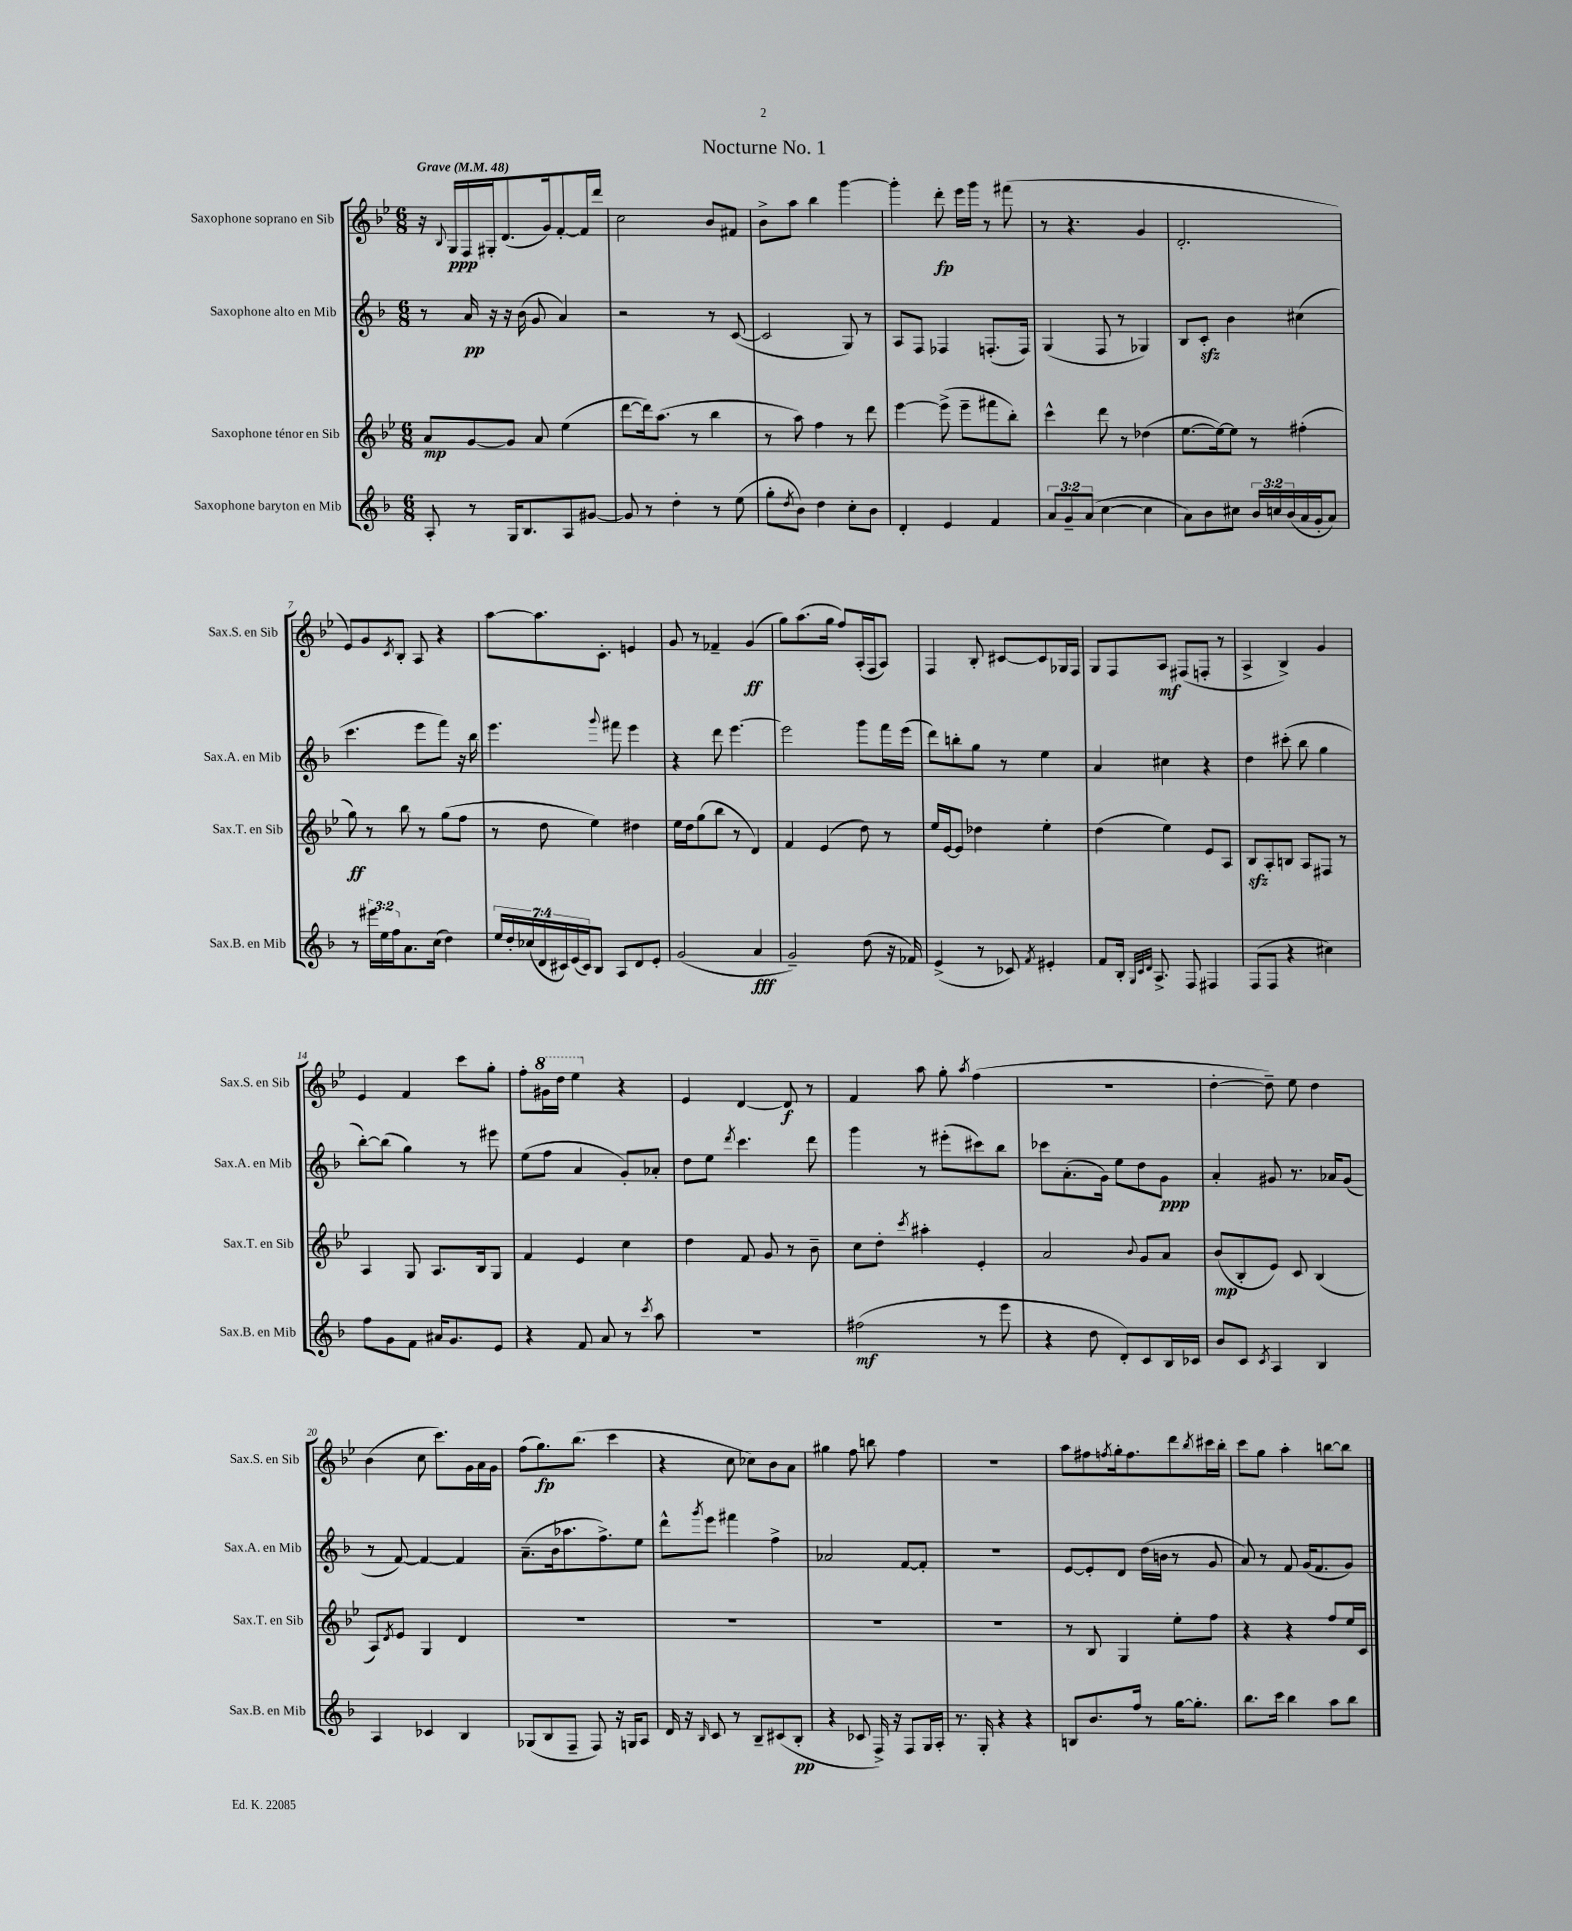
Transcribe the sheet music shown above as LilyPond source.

\header { title = "Nocturne No. 1" }
<<
\new StaffGroup <<
\new Staff = "s0" \with { instrumentName = "Saxophone soprano en Sib" shortInstrumentName = "Sax.S. en Sib" } {
    \clef treble \key bes \major \numericTimeSignature \time 6/8 \tempo "Grave" 4 = 48
    r16 \appoggiatura { bes8 } g16\ppp f16 gis16-. d'8.( g'16) f'8~-. f'16 d'''16 |
    c''2 bes'8 fis'8 |
    bes'8-> a''8 bes''4 g'''4~ |
    g'''4-. d'''8-.\fp ees'''16 g'''16 r8 fis'''8( |
    r8 r4. g'4 |
    d'2.-. |
    ees'8) g'8 \acciaccatura { c'8 } bes8-. a8 r4 |
    a''8~ a''8. c'8.-. e'4 |
    g'8 r8 fes'4-- g'4\ff( |
    g''8) a''8.( g''16 f''8) a16-.( f16 a8) |
    f4 bes8-. cis'8~ cis'8 ges16 f16 |
    g8 f8 a8\mf fis8( f8-. r8 |
    a4-> bes4->) g'4 |
    ees'4 f'4 c'''8 g''8-. |
    f''8-. \ottava #1 gis''16 d'''16 ees'''4 \ottava #0 r4 |
    ees'4 d'4~ d'8\f r8 |
    f'4 a''8 g''8-. \acciaccatura { a''8 } f''4( |
    R2. |
    d''4~-. d''8--) ees''8 d''4 |
    bes'4( c''8 c'''8.) g'16 a'16 g'16 |
    f''8( g''8.\fp) bes''8.( c'''4 |
    r4 c''8 ces''8) bes'8 a'8 |
    gis''4 f''8 b''8 f''4 |
    R2. |
    a''8 fis''8 \acciaccatura { f''8 } g''16-. f''8. d'''8 \acciaccatura { bes''8 } cis'''16 bes''16-. |
    c'''8 g''8 a''4-. b''8~ b''8 \bar "|." |
}
\new Staff = "s1" \with { instrumentName = "Saxophone alto en Mib" shortInstrumentName = "Sax.A. en Mib" } {
    \clef treble \key f \major \numericTimeSignature \time 6/8
    r8 a'16\pp r16 r16 bes'16( g'8 a'4) |
    r2 r8 c'8~( |
    c'2 g8) r8 |
    a8 f8 fes4 f8.-.( f16) |
    g4( f8 r8 ges4) |
    bes8 c'8-.\sfz bes'4 cis''4( |
    c'''4. e'''8 f'''8) r16 bes''16 |
    e'''4. \appoggiatura { g'''8 } fis'''8 e'''4 |
    r4 d'''8 e'''4.~ |
    e'''2 g'''8 f'''16 e'''16( |
    d'''8) b''8-. g''8 r8 e''4 |
    a'4 cis''4 r4 |
    d''4 cis'''8-.( bes''8 g''4 |
    bes''8~-.) bes''8( g''4) r8 eis'''8 |
    e''8( f''8 a'4 g'8-.) aes'8-. |
    d''8 e''8 \acciaccatura { d'''8 } c'''4. d'''8 |
    g'''4 r8 eis'''8-.( cis'''8) bes''8 |
    ces'''8 a'8.-.( g'16) e''8 d''8 g'8\ppp |
    a'4-. gis'8 r8. aes'16 gis'8( |
    r8 f'8~) f'4~ f'4 |
    a'8.--( bes'16 aes''8. f''8.->) e''8 |
    d'''8-^ \acciaccatura { g'''8 } e'''8 fis'''4 f''4-> |
    aes'2 f'8~ f'8-. |
    R2. |
    e'8~ e'8-. d'8 d''16( b'16 r8 g'8 |
    a'8) r8 f'8 g'16( f'8. g'8) \bar "|." |
}
\new Staff = "s2" \with { instrumentName = "Saxophone ténor en Sib" shortInstrumentName = "Sax.T. en Sib" } {
    \clef treble \key bes \major \numericTimeSignature \time 6/8
    a'8\mp g'8~ g'8 a'8 ees''4( |
    d'''8~ d'''16) a''8.( r8 bes''4 |
    r8 a''8) f''4 r8 d'''8 |
    ees'''4~ ees'''8->( ees'''8-- fis'''8 bes''8-.) |
    c'''4-^ d'''8 r8 des''4( |
    ees''8.~ ees''16~) ees''8 r8 fis''4-.( |
    g''8\ff) r8 bes''8 r8 g''8( f''8 |
    r8 d''8 ees''4) dis''4 |
    ees''16 d''16 g''8( bes''8 r8 d'4) |
    f'4 ees'4( d''8) r8 |
    ees''16 ees'16~ ees'8 des''4 ees''4-. |
    d''4( ees''4) ees'8 a8 |
    bes8\sfz a8-. b8 a8 fis8 r8 |
    a4 g8 a8. bes16 g8 |
    f'4 ees'4 c''4 |
    d''4 f'8 g'8 r8 bes'8-- |
    c''8 d''8-. \acciaccatura { c'''8 } ais''4-. ees'4-. |
    a'2 \appoggiatura { bes'8 } g'8 a'8 |
    bes'8\mp( bes8-. ees'8) c'8 bes4( |
    a8) \acciaccatura { d'8 } ees'8 g4 d'4 |
    R2. |
    R2. |
    R2. |
    R2. |
    r8 bes8 g4 ees''8-. f''8 |
    r4 r4 f''8 ees''16 c'16 \bar "|." |
}
\new Staff = "s3" \with { instrumentName = "Saxophone baryton en Mib" shortInstrumentName = "Sax.B. en Mib" } {
    \clef treble \key f \major \numericTimeSignature \time 6/8 \override Staff.TupletNumber.text = #tuplet-number::calc-fraction-text
    a8-. r8 g16 bes8. a8 gis'8~ |
    gis'8 r8 d''4-. r8 e''8( |
    g''8-. \acciaccatura { d''8 } bes'8) d''4 c''8-. bes'8 |
    d'4-. e'4 f'4 |
    \tuplet 3/2 { a'8 g'8-- a'8( } c''4~ c''4 |
    a'8) bes'8 cis''8 \tuplet 3/2 { bes'16 c''16 bes'16( } a'16 g'16-. a'8) |
    r8 \tuplet 3/2 { eis'''16 e''16 f''16 } a'8. c''16( d''4) |
    \tuplet 7/4 { e''16 d''16-. ces''16( d'16 cis'16) e'16( cis'16) } bes8 a8 d'8 e'8-. |
    g'2( a'4\fff |
    g'2--) d''8( r16 fes'16) |
    e'4->( r8 ces'8) \acciaccatura { f'8 } eis'4-. |
    f'8 bes16-. \grace { g32 c'32 d'32 } a8.-> f8 fis4 |
    f8( f8 r4 cis''4) |
    f''8 g'8 f'8 ais'16 g'8. e'8 |
    r4 f'8 a'8 r8 \acciaccatura { c'''8 } a''8 |
    R2. |
    fis''2\mf( r8 e'''8 |
    r4 d''8 d'8-.) c'8 bes16 ces'16 |
    bes'8 c'8 \acciaccatura { c'8 } a4 bes4 |
    a4 ces'4 bes4 |
    ges8( bes8 f8-- f8) r16 g16 a8 |
    d'16 r16 \grace { bes16 } c'8 r8 bes8-- cis'8( bes8-.\pp |
    r4 ces'8 f16->) r16 f8 g16 a16-. |
    r8. g16-. r4 r4 |
    b8 bes'8. f''16 r8 g''16~ g''8.-. |
    bes''8. c'''16 bes''4 a''8 bes''8 \bar "|." |
}
>>
>>
